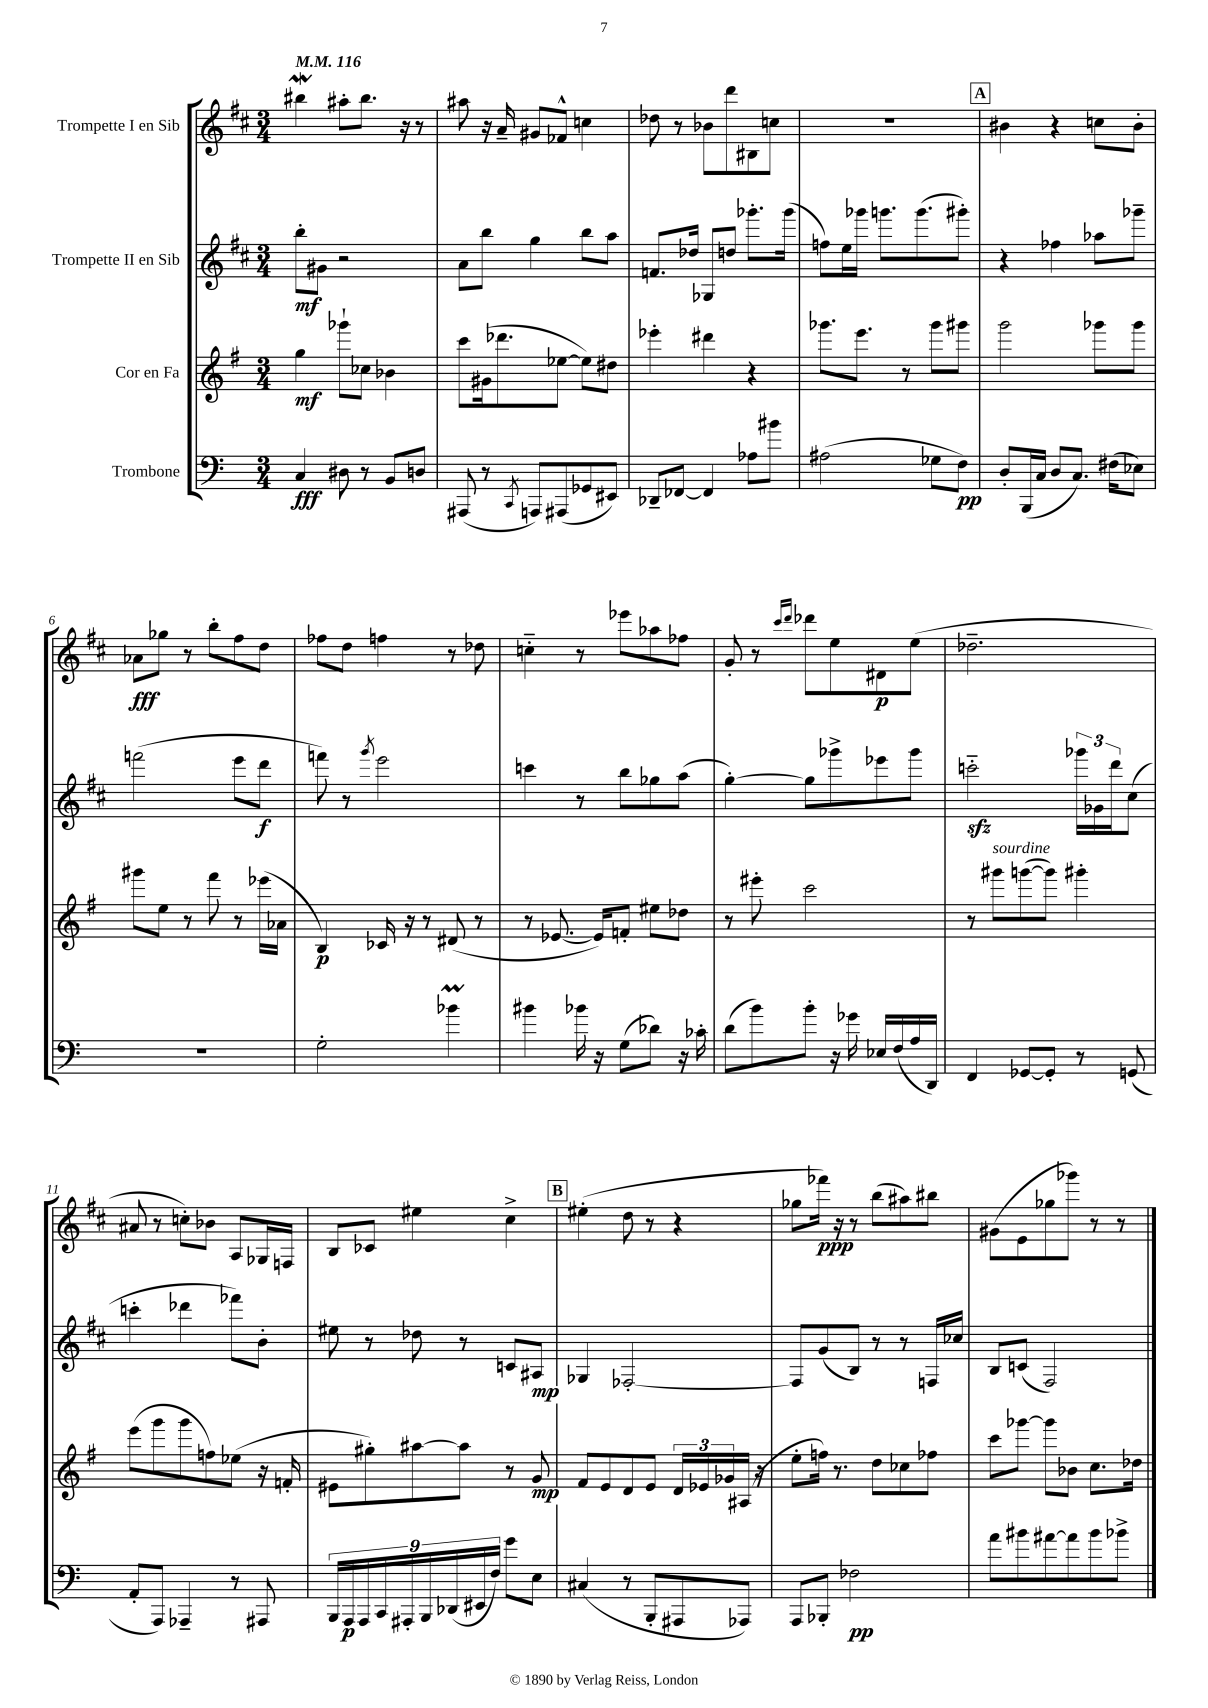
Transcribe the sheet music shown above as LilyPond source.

<<
\new StaffGroup <<
\new Staff = "s0" \with { instrumentName = "Trompette I en Sib" } {
    \clef treble \key d \major \numericTimeSignature \time 3/4 \tempo 4 = 116
    bis''4\mordent ais''8-. bis''8. r16 r8 |
    ais''8 r16 a'16-- gis'8 fes'8-^ c''4 |
    des''8 r8 bes'8 d'''8 bis8 c''8 |
    R2. |
    \mark \markup { \box "A" } bis'4 r4 c''8 bis'8-. |
    aes'8\fff ges''8 r8 b''8-. fis''8 d''8 |
    fes''8 d''8 f''4 r8 des''8 |
    c''4-_ r8 ees'''8 aes''8 fes''8 |
    g'8-. r8 \grace { cis'''16 d'''16 } des'''8 e''8 dis'8\p e''8( |
    des''2.-- |
    ais'8 r8 c''8-.) bes'8 a8 ges16 f16 |
    b8 ces'8 eis''4 cis''4-> |
    \mark \markup { \box "B" } eis''4-.( d''8 r8 r4 |
    ges''8 fes'''16\ppp) r16 r8 b''8( ais''8) bis''8 |
    gis'8( e'8 ges''8 ges'''8) r8 r8 \bar "|." |
}
\new Staff = "s1" \with { instrumentName = "Trompette II en Sib" } {
    \clef treble \key d \major \numericTimeSignature \time 3/4
    b''8-.\mf gis'8 r2 |
    a'8 b''8 g''4 b''8 a''8 |
    f'8. des''16 ges8 d''8 ges'''8.-. ges'''16( |
    f''8) e''16 ges'''16 g'''8. g'''8.( gis'''8-.) |
    \mark \markup { \box "A" } r4 fes''4 aes''8 ges'''8-- |
    f'''2( e'''8 d'''8\f |
    f'''8) r8 \acciaccatura { g'''8 } e'''2 |
    c'''4 r8 b''8 ges''8 a''8( |
    g''4~-.) g''8 ges'''8-> ees'''8 ges'''8 |
    c'''2-_\sfz \tuplet 3/2 { ges'''16 ges'16 d'''16 } cis''8( |
    c'''4-. des'''4 fes'''8) b'8-. |
    eis''8 r8 des''8 r8 c'8 ais8\mp |
    \mark \markup { \box "B" } ges4 fes2~-. |
    fes8 g'8( b8) r8 r8 f16 ces''16 |
    b8 c'8( fis2) \bar "|." |
}
\new Staff = "s2" \with { instrumentName = "Cor en Fa" } {
    \clef treble \key g \major \numericTimeSignature \time 3/4
    g''4\mf ges'''8-! ces''8 bes'4 |
    c'''8 gis'16( des'''8. ees''8~ ees''8) dis''8 |
    ees'''4-. dis'''4 r4 |
    ges'''8. e'''8. r8 ges'''8 gis'''8 |
    \mark \markup { \box "A" } g'''2 ges'''8 ges'''8 |
    gis'''8 e''8 r8 fis'''8 r8 ees'''16( aes'16 |
    b4\p) ces'16 r16 r8 dis'8( r8 |
    r8 ees'8.~ ees'16) f'8-. eis''8 des''8 |
    r8 eis'''8-. c'''2 |
    r8 gis'''8^\markup { \italic "sourdine" } g'''8~( g'''8) gis'''4-. |
    e'''8( g'''8 g'''8 f''8) ees''8( r16 f'16-. |
    eis'8 gis''8-.) ais''8~ ais''8 r8 g'8\mp |
    \mark \markup { \box "B" } fis'8 e'8 d'8 e'8 \tuplet 3/2 { d'16 ees'16 ges'16 } ais16( r16 |
    e''8-. f''16) r8. d''8 ces''8 fes''8 |
    c'''8 ges'''8~ ges'''8 bes'8 c''8. des''16 \bar "|." |
}
\new Staff = "s3" \with { instrumentName = "Trombone" } {
    \clef bass \key c \major \numericTimeSignature \time 3/4
    c4\fff dis8 r8 b,8 d8 |
    ais,,8( r8 \acciaccatura { c,8 } a,,8) ais,,8( ges,8 eis,8) |
    des,8-- fes,8~ fes,4 aes8 bis'8 |
    ais2( ges8 f8\pp) |
    \mark \markup { \box "A" } d8-. b,,16( c16 d8 c8.) fis16( ees8) |
    R2. |
    g2-. bes'4\prall |
    bis'4 bes'16 r16 g8( des'8) r16 ces'16-. |
    d'8( b'8) b'8-. r16 ges'16 ees16 f16( a16 d,16) |
    f,4 ges,8~ ges,8-. r8 g,8( |
    a,8-. a,,8) aes,,4-- r8 ais,,8 |
    \tuplet 9/8 { b,,16 a,,16\p a,,16 c,16 ais,,16-. b,,16 des,16( eis,16 f16) } g'8 e8 |
    \mark \markup { \box "B" } cis4( r8 b,,8-. ais,,8 aes,,8) |
    a,,8 bes,,8-. fes2\pp |
    a'8 bis'8 ais'8~ ais'8 bis'8 bes'8-> \bar "|." |
}
>>
>>
